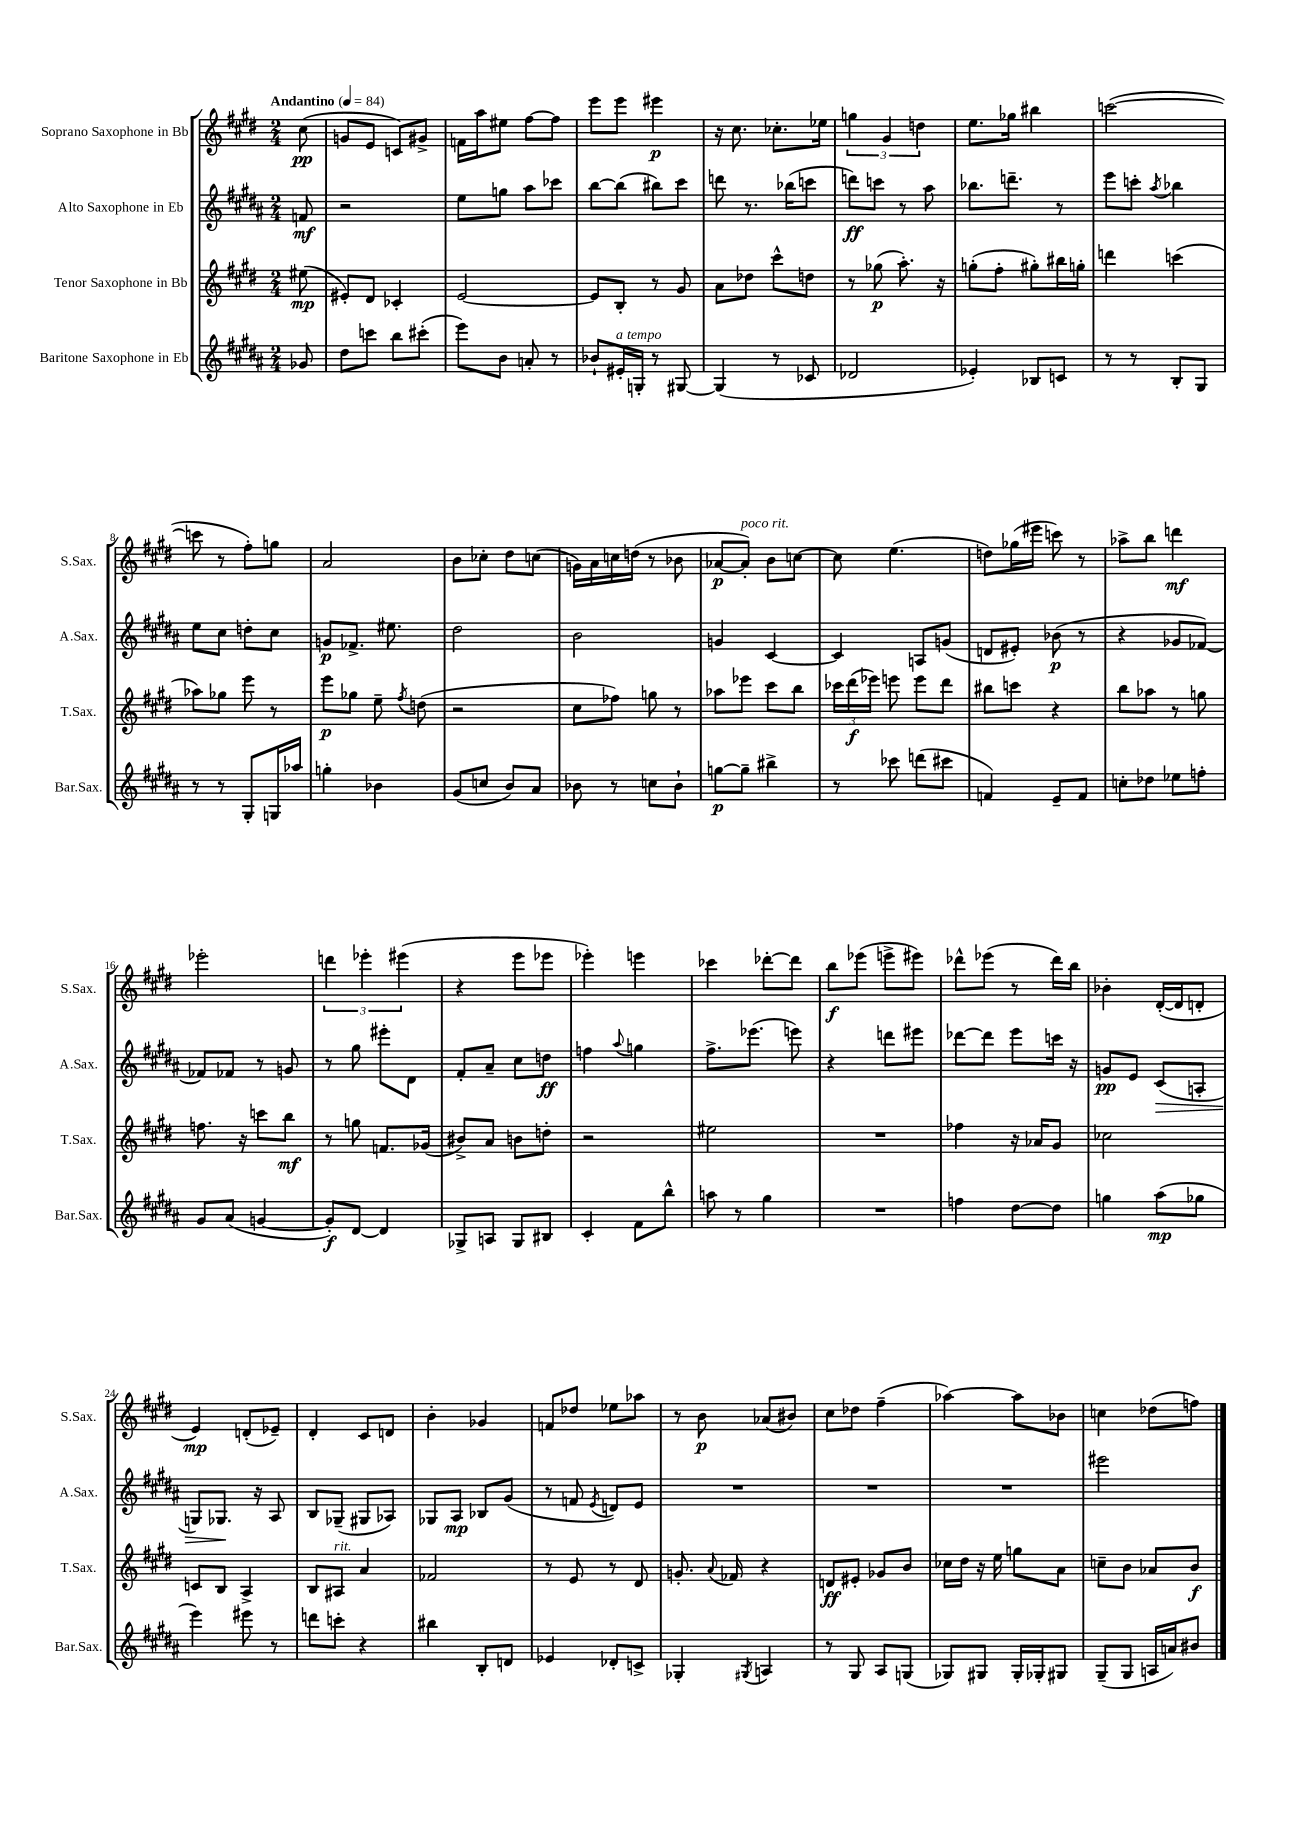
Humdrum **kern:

**kern	**kern	**kern	**kern
*staff4	*staff3	*staff2	*staff1
*clefG2	*clefG2	*clefG2	*clefG2
*k[f#c#g#d#a#]	*k[f#c#g#d#]	*k[f#c#g#d#a#]	*k[f#c#g#d#]
*M2/4	*M2/4	*M2/4	*M2/4
*MM84	*MM84	*MM84	*MM84
8g-/	(8ee#\	8f/	(8cc#\
=	=	=	=
8dd#\L	8e#'/L)	2r	8g/L
8ccc\J	8d#/J	.	8e/J
8bb\L	4c-'/	.	8c/L)
(8ccc#'\J	.	.	8g#^/J
=	=	=	=
8eee\L)	[2e/	8ee\L	16f\LL
.	.	.	16aa\J
8b\J	.	8gg\J	8ee#\J
8a'/	.	8aa#\L	[8ff#\L
8r	.	8ccc-\J	8ff#\]J
=	=	=	=
8b-`/L	8e/]L	[8bb\L	8eee\L
16e#'/L	8B'/J	(8bb\]J	8eee\J
16G'/JJ	.	.	.
8r	8r	8bb#\L)	4eee#\
[8G#/	8g#/	8ccc#\J	.
=	=	=	=
(4G#/]	8a\L	8ddd\	16r
.	.	.	8.cc#\
.	8dd-\J	8.r	.
8r	8ccc#^^\L	.	8.cc-'\L
.	.	(16bb-\LK	.
8c-/	8dd\J	8ccc\J	.
.	.	.	16ee-\Jk
=	=	=	=
2d-/	8r	8ddd\L)	6gg\
.	(8gg-\	8ccc\J	.
.	.	.	6g#/
.	8.aa'\)	8r	.
.	.	.	6dd\
.	.	8aa#\	.
.	16r	.	.
=	=	=	=
4e-'/)	(8gg'\L	8.bb-\L	8.ee\L
.	8ff#'\J	.	.
.	.	8.ddd~\J	16gg-\Jk
8B-/L	8gg#'\L)	.	4bb#\
8c/J	16bb#\L	8r	.
.	16gg'\JJ	.	.
=	=	=	=
8r	4ddd\	8eee\L	([2ccc\
8r	.	8ccc'\J	.
.	.	8qaa#/	.
8B'/L	(4ccc\	4bb-\	.
8G#/J	.	.	.
=	=	=	=
8r	8aa-\L)	8ee\L	8ccc\]
8r	8gg-\J	8cc#\J	8r
8G#'/L	8eee\	8dd'\L	8ff#'\L)
16G/L	8r	8cc#\J	8gg\J
16aa-/JJ	.	.	.
=	=	=	=
4gg'\	8eee\L	8g/L	2a/
.	8gg-\J	8.f-^/J	.
4b-\	8ee~\	.	.
.	.	8.ee#\	.
.	8qff#/	.	.
.	(8dd\	.	.
=	=	=	=
(8g#/L	2r	2dd#\	8b\L
8cc/J	.	.	8cc-'\J
8b/L)	.	.	8dd#\L
8a#/J	.	.	(8cc\J
=	=	=	=
8b-\	8cc#\L	2b\	16g\LL)
.	.	.	16a\
8r	8ff-\J)	.	16cc\
.	.	.	(16dd\JJ
8cc\L	8gg\	.	8r
8b-`\J	8r	.	8b-\
=	=	=	=
[8gg\L	8aa-\L	4g/	[8a-/L
8gg~\]J	8eee-\J	.	8a-'/]J)
4bb#^\	8ccc#\L	[4c#/	8b\L
.	8bb\J	.	[8cc\J
=	=	=	=
8r	24ccc-\LL	4c#/]	8cc\]
.	(24ddd#\	.	.
.	24eee-\JJ)	.	.
8ccc-\	8eee\	.	(4.ee\
(8ddd\L	8eee\L	8A/L	.
8ccc#\J	8ddd#\J	(8g/J	.
=	=	=	=
4f/)	8bb#\L	8d/L	8dd\L)
.	8ccc\J	8e#'/J)	(16gg-\L
.	.	.	16eee#\JJ
8e~/L	4r	(8b-\	8ccc\)
8f/J	.	8r	8r
=	=	=	=
8cc'\L	8bb\L	4r	8aa-^\L
8dd-\J	8aa-\J	.	8bb\J
8ee-\L	8r	8g-/L	4ddd\
8ff'\J	8gg\	[8f-/J)	.
=	=	=	=
8g#/L	8.ff\	8f-/]L	2eee-'\
(8a#/J	.	8f-/J	.
.	16r	.	.
[4g/	8ccc\L	8r	.
.	8bb\J	8g/	.
=	=	=	=
8g'/]L)	8r	8r	6ddd\
[8d#/J	8gg\	8gg#\	.
.	.	.	6eee-'\
4d#/]	8.f/L	8eee#'\L	.
.	.	.	(6eee#\
.	.	8d#\J	.
.	(16g-/Jk	.	.
=	=	=	=
8G-^/L	8b#^/L)	8f#'/L	4r
8A/J	8a/J	8a#~/J	.
8G-/L	8b\L	8cc#\L	8eee\L
8B#/J	8dd'\J	8dd\J	8eee-\J
=	=	=	=
4c#'/	2r	4ff\	4eee-'\)
.	.	8qqaa#/	.
8f#\L	.	4gg\	4eee\
8bb^^\J	.	.	.
=	=	=	=
8aa\	2ee#\	8.ff#^\L	4ccc-\
8r	.	.	.
.	.	(8.eee-\J	.
4gg#\	.	.	[8ddd-'\L
.	.	8eee\)	8ddd-\]J
=	=	=	=
2r	2r	4r	8bb\L
.	.	.	(8eee-\J
.	.	8ddd\L	8eee^\L
.	.	8eee#\J	8eee#\J)
=	=	=	=
4ff\	4ff-\	[8ddd-\L	8ddd-^^\L
.	.	8ddd-\]J	(8eee-\J
[8dd#\L	16r	8eee\L	8r
.	16a-/LK	.	.
8dd#\]J	8g#/J	16ccc\Jk	16ddd-\LL)
.	.	16r	16bb\JJ
=	=	=	=
4gg\	2cc-\	8g/L	4b-'\
.	.	8e/J	.
(8aa#\L	.	(8c#/L	([16d#'/LL
.	.	.	16d#/]J
8gg-\J	.	8A'/J	8d'/J
=	=	=	=
4eee\)	8c/L	8G/L)	4e/)
.	8B/J	8.G-/J	.
8eee#\	4A^/	.	(8d'/L
.	.	16r	.
8r	.	8A#/	8e-~/J)
=	=	=	=
8ddd\L	8B/L	8B/L	4d#'/
8ccc'\J	8A#/J	(8G-~/J	.
4r	4a/	8G#/L	8c#/L
.	.	8A-/J)	8d/J
=	=	=	=
4bb#\	2f-/	8G-/L	4b'\
.	.	8A#/J	.
8B'/L	.	8B-/L	4g-/
8d/J	.	(8g#/J	.
=	=	=	=
4e-/	8r	8r	8f/L
.	8e/	8f/	8dd-/J
.	.	8qe/	.
8d-'/L	8r	8d/L)	8ee-\L
8c^/J	8d#/	8e/J	8aa-\J
=	=	=	=
4G-'/	8.g'/	2r	8r
.	.	.	8b\
.	8qqa/	.	.
.	16f-/	.	.
8qG#/	.	.	.
4A/	4r	.	(8a-/L
.	.	.	8b#/J)
=	=	=	=
8r	8d/L	2r	8cc#\L
8G#/	8e#'/J	.	8dd-\J
8A#/L	8g-/L	.	(4ff#~\
(8G/J	8b/J	.	.
=	=	=	=
8G-/L)	16cc-\LL	2r	[4aa-\)
.	16dd#\JJ	.	.
8G#/J	16r	.	.
.	16ee\	.	.
16G#'/LL	8gg\L	.	8aa-\]L
16G-'/J	.	.	.
8G#/J	8a\J	.	8b-\J
=	=	=	=
(8G#~/L	8cc~\L	2eee#\	4cc\
8G#/J	8b\J	.	.
16A/LL	8a-/L	.	(8dd-\L
16a/J)	.	.	.
8b#/J	8b/J	.	8ff\J)
==	==	==	==
*-	*-	*-	*-
